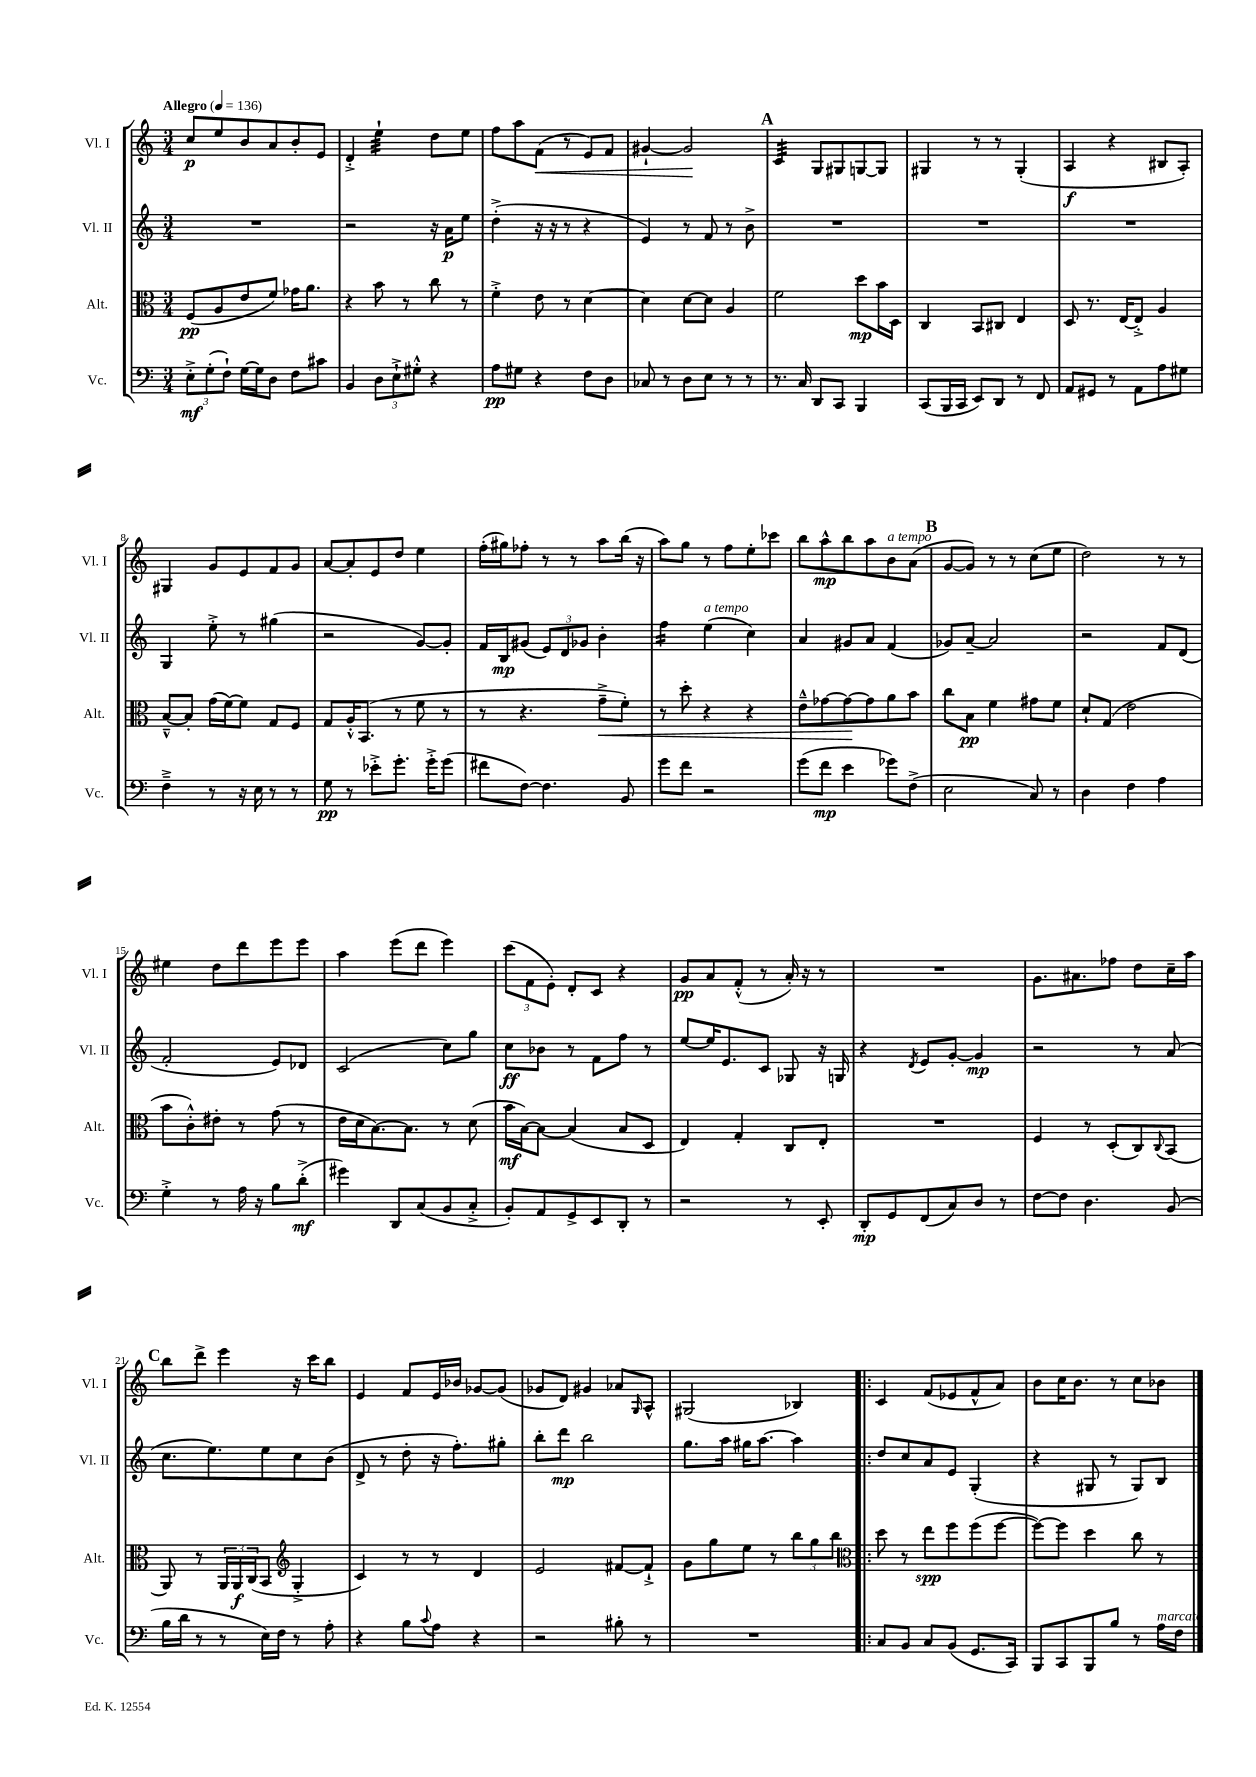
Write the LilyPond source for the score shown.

<<
\new StaffGroup <<
\new Staff = "s0" \with { instrumentName = "Vl. I" shortInstrumentName = "Vl. I" } {
    \clef treble \key c \major \numericTimeSignature \time 3/4 \tempo "Allegro" 4 = 136
    c''8\p e''8 b'8 a'8 b'8-. e'8 |
    d'4-.-> e''4:32-! d''8 e''8 |
    f''8 a''8 f'8\<( r8 e'8) f'8 |
    gis'4~-! gis'2\! |
    \mark \markup { \bold "A" } c'4:32 g8 gis8 g8~ g8 |
    gis4 r8 r8 gis4-.( |
    a4\f r4 bis8 a8-.) |
    gis4 g'8 e'8 f'8 g'8 |
    a'8~ a'8-. e'8 d''8 e''4 |
    f''16-.( gis''16) fes''8-. r8 r8 a''8 b''16( r16 |
    a''8) g''8 r8 f''8 e''8-. ces'''8 |
    b''8 a''8-^\mp b''8 a''8 b'8^\markup { \italic "a tempo" } a'8( |
    \mark \markup { \bold "B" } g'8~ g'8) r8 r8 c''8( e''8 |
    d''2) r8 r8 |
    eis''4 d''8 d'''8 e'''8 e'''8 |
    a''4 e'''8( d'''8 e'''4) |
    \tuplet 3/2 { c'''8( f'8 e'8-.) } d'8-. c'8 r4 |
    g'8\pp a'8 f'8-.-^( r8 a'16-.) r16 r8 |
    R2. |
    g'8. ais'8. fes''8 d''8 c''16-- a''16 |
    \mark \markup { \bold "C" } b''8 d'''8-> e'''4 r16 c'''16 b''8 |
    e'4 f'8 e'16 bes'16 ges'8~ ges'8( |
    ges'8 d'8) gis'4 aes'8 \grace { g16 } a8-^ |
    gis2( bes4) |
    \bar ".|:" c'4 f'8( ees'8 f'8-^ a'8) |
    b'8 c''16 b'8. r8 c''8 bes'8 \bar "|." |
}
\new Staff = "s1" \with { instrumentName = "Vl. II" shortInstrumentName = "Vl. II" } {
    \clef treble \key c \major \numericTimeSignature \time 3/4
    R2. |
    r2 r16 a'16\p e''8 |
    d''4-.->( r16 r16 r8 r4 |
    e'4) r8 f'8 r8 b'8-> |
    \mark \markup { \bold "A" } R2. |
    R2. |
    R2. |
    g4 e''8-.-> r8 gis''4( |
    r2 g'8~) g'8-. |
    f'16 b16\mp gis'8( \tuplet 3/2 { e'8) d'8 ges'8 } b'4-. |
    f''4:16 e''4^\markup { \italic "a tempo" }( c''4) |
    a'4 gis'8 a'8 f'4( |
    \mark \markup { \bold "B" } ges'8) a'8~-- a'2 |
    r2 f'8 d'8( |
    f'2-. e'8) des'8 |
    c'2( c''8) g''8 |
    c''8\ff bes'8 r8 f'8 f''8 r8 |
    e''8~ e''16 e'8. c'8 ges8 r16 g16 |
    r4 \acciaccatura { d'8 } e'8 g'8~-. g'4\mp |
    r2 r8 a'8( |
    \mark \markup { \bold "C" } c''8. e''8.) e''8 c''8 b'8( |
    d'8-> r8 d''8-. r16 f''8.-.) gis''8-. |
    b''8-. d'''8\mp b''2 |
    g''8. a''16 gis''16 a''8.~ a''4 |
    \bar ".|:" d''8 c''8 a'8 e'8 g4-.( |
    r4 gis8 r8 gis8) b8 \bar "|." |
}
\new Staff = "s2" \with { instrumentName = "Alt." shortInstrumentName = "Alt." } {
    \clef alto \key c \major \numericTimeSignature \time 3/4
    f8\pp( a8 e'8 f'8) ges'16 a'8. |
    r4 b'8 r8 c''8 r8 |
    f'4-.-> e'8 r8 d'4~ |
    d'4 d'8~ d'8 a4 |
    \mark \markup { \bold "A" } f'2 d''8\mp b'16 d16 |
    c4 b,8 cis8 e4 |
    d8 r8. e16~ e8-.-> a4 |
    b8~---^ b8-. g'16( f'16~) f'8 g8 f8 |
    g8 a16-.-^ b,8.( r8 f'8 r8 |
    r8 r4. g'8--->\< f'8-.) |
    r8 d''8-. r4 r4 |
    e'8---^ ges'8~ ges'8~\! ges'8 a'8 b'8 |
    \mark \markup { \bold "B" } c''8 b8\pp f'4 gis'8 f'8 |
    d'8-! g8( e'2 |
    b'8 c'8-.-^) eis'8-. r8 g'8( r8 |
    e'16 d'16 b8.~) b8. r8 d'8( |
    b'16\mf b16~) b8~ b4( b8 d8 |
    e4) g4-. c8 e8-. |
    R2. |
    f4 r8 d8-.( c8) \appoggiatura { c8 } b,8( |
    \mark \markup { \bold "C" } a,8) r8 \tuplet 3/2 { a,16 a,16\f c16( } b,8 \clef treble g4-.-> |
    c'4) r8 r8 d'4 |
    e'2 fis'8~ fis'8-!-> |
    g'8 g''8 e''8 r8 \tuplet 3/2 { b''8 g''8 b''8 } |
    \clef alto \bar ".|:" d''8 r8 e''8\spp f''8 f''8( f''8~ |
    f''8~) f''8 d''4 c''8 r8 \bar "|." |
}
\new Staff = "s3" \with { instrumentName = "Vc." shortInstrumentName = "Vc." } {
    \clef bass \key c \major \numericTimeSignature \time 3/4
    \tuplet 3/2 { e8-.->\mf g8-.( f8-!) } g16~ g16 d8 f8 cis'8 |
    b,4 \tuplet 3/2 { d8 e8-!-> gis8-.-^ } r4 |
    a8\pp gis8 r4 f8 d8 |
    ces8 r8 d8 e8 r8 r8 |
    \mark \markup { \bold "A" } r8. c16 d,8 c,8 b,,4 |
    c,8( b,,16 c,16 e,8) d,8 r8 f,8 |
    a,8 gis,8 r8 a,8 a8 gis8 |
    f4---> r8 r16 e16 r8 r8 |
    g8\pp r8 ees'8-.-> g'8.-. g'16-.-> g'8( |
    fis'8 f8~) f4. b,8 |
    g'8 f'8 r2 |
    g'8( f'8\mp e'4 ges'8) f8->( |
    \mark \markup { \bold "B" } e2 c8) r8 |
    d4 f4 a4 |
    g4-.-> r8 a16 r16 b8 d'8-.->\mf( |
    gis'4) d,8 c8( b,8 c8-.-> |
    b,8-.) a,8 g,8-> e,8 d,8-. r8 |
    r2 r8 e,8-. |
    d,8-.\mp g,8 f,8( c8) d8 r8 |
    f8~ f8 d4. b,8( |
    \mark \markup { \bold "C" } b16 d'16 r8 r8 e16) f16 r8 a8-. |
    r4 b8 \appoggiatura { c'8 } a8 r4 |
    r2 bis8-. r8 |
    R2. |
    \bar ".|:" c8 b,8 c8 b,8( g,8. c,16) |
    b,,8 c,8 b,,8 b8 r8 a16^\markup { \italic "marcato" } f16 \bar "|." |
}
>>
>>
